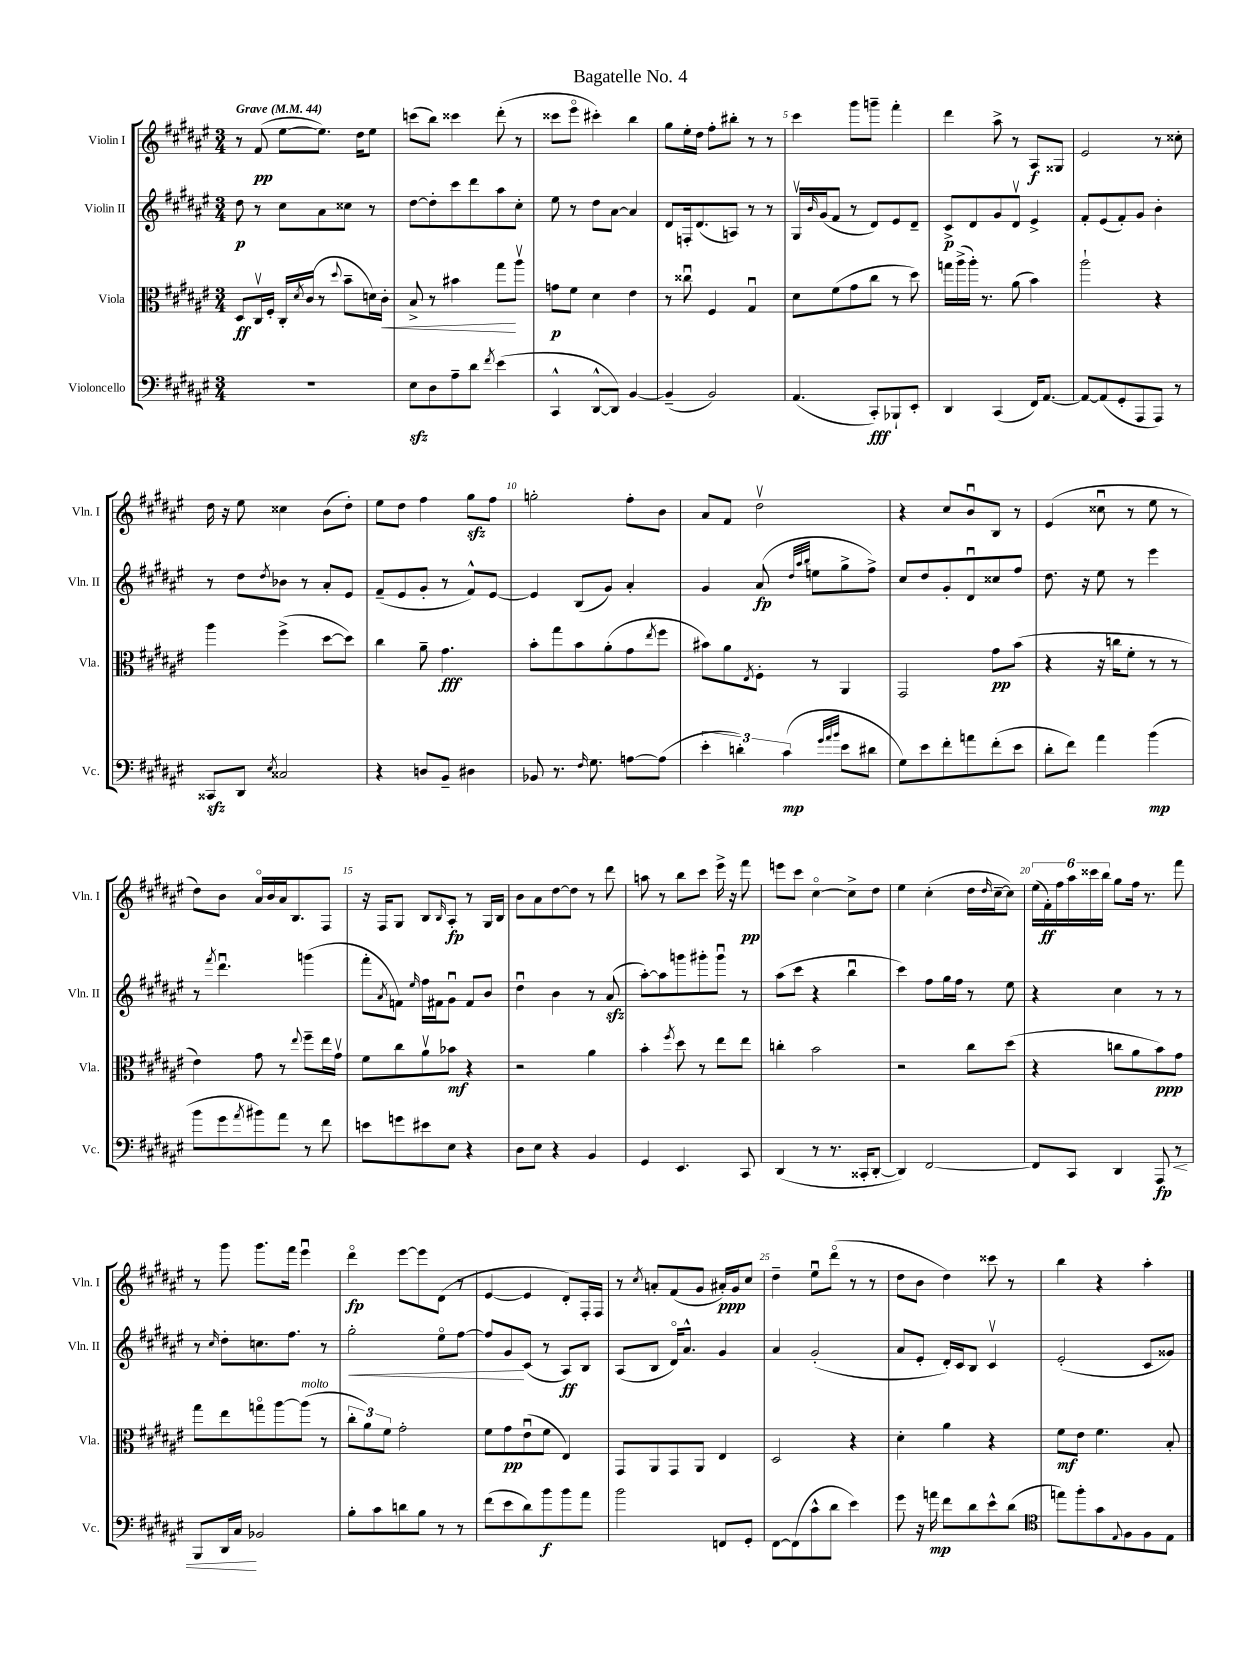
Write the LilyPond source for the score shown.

\header { title = "Bagatelle No. 4" }
<<
\new StaffGroup <<
\new Staff = "s0" \with { instrumentName = "Violin I" shortInstrumentName = "Vln. I" } {
    \clef treble \key fis \major \numericTimeSignature \time 3/4 \tempo "Grave" 4 = 44
    r8 fis'8\pp( eis''8~ eis''8.) dis''16 eis''8 |
    c'''8( b''8) cisis'''4 dis'''8-.( r8 |
    cisis'''8 eis'''8\flageolet cis'''4-.) b''4 |
    gis''8 eis''16-. dis''16 fis''8-. bis''8-. r8 r8 |
    cis'''4 gis'''8 g'''8-- fis'''4-. |
    dis'''4 ais''8-> r8 ais8\f gisis8 |
    eis'2 r8 cisis''8-. |
    dis''16 r16 eis''8 cisis''4 b'8( dis''8-.) |
    eis''8 dis''8 fis''4 gis''8\sfz fis''8 |
    g''2-. fis''8-. b'8 |
    ais'8 fis'8 dis''2\upbow |
    r4 cis''8 b'8\downbow b8 r8 |
    eis'4( cisis''8\downbow r8 eis''8 r8 |
    dis''8) b'8 ais'16\flageolet b'16 ais'16 b8. fis8 |
    r16 fis16 gis8 b8 \grace { b16 } ais8-.\fp r8 gis16 b16 |
    b'8 ais'8 dis''8~ dis''8 r8 dis'''8 |
    a''8 r8 b''8 cis'''8 eis'''16-> r16 fis'''8\pp |
    e'''8 cis'''8 cis''4~\flageolet cis''8-> dis''8 |
    eis''4 cis''4-.( dis''16 \grace { dis''16 } cis''16~-- cis''8) |
    \tuplet 6/4 { eis''16( fis'16-.\ff) fis''16 ais''16 cisis'''16 b''16 } gis''8 fis''16 r8. fis'''8 |
    r8 gis'''8 gis'''8. fis'''16 eis'''4\downbow |
    dis'''4\flageolet\fp eis'''8~ eis'''8 dis'8( r8 |
    eis'4~ eis'4 dis'8-.) fis16-. fis16 |
    r8 \acciaccatura { cis''8 } a'8-. fis'8( gis'8 ais'16-.\ppp) gis'16 cis''8 |
    dis''4-- eis''8\downbow dis'''8\flageolet( r8 r8 |
    dis''8 b'8 dis''4) cisis'''8 r8 |
    b''4 r4 ais''4-. \bar "|." |
}
\new Staff = "s1" \with { instrumentName = "Violin II" shortInstrumentName = "Vln. II" } {
    \clef treble \key fis \major \numericTimeSignature \time 3/4
    dis''8\p r8 cis''8 ais'8 cisis''8 r8 |
    dis''8~ dis''8-. cis'''8 dis'''8 ais''8 cis''8-. |
    eis''8 r8 dis''8 ais'8~ ais'4 |
    dis'8 f16-. dis'8.( a8) r8 r8 |
    gis16\upbow \grace { b'16 } gis'16( fis'8 r8 dis'8) eis'8 dis'8-- |
    cis'8->\p dis'8 gis'8 dis'8\upbow eis'4-> |
    fis'8-. eis'8( fis'8-.) gis'8 b'4-. |
    r8 dis''8 \acciaccatura { dis''8 } bes'8 r8 ais'8-. eis'8 |
    fis'8--( eis'8 gis'8-. r8 fis'8-^) eis'8~ |
    eis'4 b8( gis'8) ais'4-. |
    gis'4 ais'8\fp( \grace { dis''32 ais''32 b''32 } e''8 gis''8-> fis''8->) |
    cis''8 dis''8 gis'8-. dis'8\downbow cisis''8 fis''8 |
    dis''8. r16 eis''8 r8 eis'''4 |
    r8 \acciaccatura { fis'''8 } dis'''4.\downbow g'''4( |
    fis'''8-. \acciaccatura { ais'8 } f'8) \grace { eis''16 } fis''16 fis'16 gis'8\downbow fis'8 b'8 |
    dis''4\downbow b'4 r8 ais'8\sfz( |
    ais''8~-.) ais''8 g'''8 gis'''8-. gis'''8\downbow r8 |
    ais''8( cis'''8 r4 b''4\downbow |
    cis'''4) fis''8 gis''16 fis''16 r8 eis''8 |
    r4 cis''4 r8 r8 |
    r8 \grace { cis''16 } dis''8-. c''8. fis''8. r8 |
    gis''2-.\< eis''8\flageolet fis''8~ |
    fis''8 gis'8\! cis'8( r8 ais8\ff) b8 |
    ais8( b8 dis'16\flageolet) ais'8.-^ gis'4 |
    ais'4 gis'2-.( |
    ais'8 eis'8-. dis'16-.) cis'16 b8 cis'4\upbow |
    eis'2-.( cis'8 gisis'8) \bar "|." |
}
\new Staff = "s2" \with { instrumentName = "Viola" shortInstrumentName = "Vla." } {
    \clef alto \key fis \major \numericTimeSignature \time 3/4
    dis8\ff cis16\upbow fis16-. cis16-. \acciaccatura { dis'8 } cis'16( r8 \appoggiatura { dis''8 } b'8-- d'16) cis'16-.\< |
    b8-> r8 bis'4 gis''8\! ais''8\upbow |
    g'8\p fis'8 dis'4 eis'4 |
    r8 cisis''8\downbow fis4 gis4\downbow |
    dis'8 fis'8( gis'8 cis''8 r8 dis''8) |
    g''16 ais''16->( ais''16-.) r8. ais'8( b'4) |
    ais''2-! r4 |
    ais''4 fis''4->( dis''8~ dis''8) |
    cis''4 ais'8-- gis'4.\fff |
    b'8-. gis''8 b'8 ais'8-.( gis'8 \acciaccatura { eis''8 } fis''8 |
    bis'8) ais'8 \acciaccatura { eis8 } fis8-. r8 ais,4 |
    gis,2 gis'8\pp b'8( |
    r4 r16 c''16 fis'8-. r8 r8 |
    eis'4) gis'8 r8 \appoggiatura { eis''8 } fis''8-- eis''16 gis'16\upbow |
    fis'8 cis''8 ais'8\upbow bes'8\mf r4 |
    r2 ais'4 |
    b'4-. \acciaccatura { fis''8 } dis''8 r8 eis''8 eis''8 |
    c''4-. b'2 |
    r2 cis''8 dis''8( |
    r4 c''8 ais'8 b'8\ppp) gis'8 |
    gis''8 eis''8 g''8\flageolet ais''8~ ais''8^\markup { \italic "molto" }( r8 |
    \tuplet 3/2 { cis''8-. ais'8) fis'8 } gis'2-. |
    fis'8 gis'8\pp eis'8\downbow( fis'8 eis4) |
    gis,8 ais,8 gis,8 ais,8 eis4 |
    dis2 r4 |
    dis'4-. ais'4 r4 |
    fis'8\mf eis'8 fis'4. b8-. \bar "|." |
}
\new Staff = "s3" \with { instrumentName = "Violoncello" shortInstrumentName = "Vc." } {
    \clef bass \key fis \major \numericTimeSignature \time 3/4
    R2. |
    eis8\sfz dis8 ais8-- dis'8 \acciaccatura { fis'8 } eis'4( |
    cis,4-^ dis,8~-^ dis,8) b,4~ |
    b,4--( b,2) |
    ais,4.( cis,8-.\fff) bes,,8-! eis,8-. |
    dis,4 cis,4( fis,16) ais,8.~ |
    ais,8~ ais,8( gis,8-. ais,,8 ais,,8) r8 |
    cisis,8\sfz dis,8 \acciaccatura { eis8 } cisis2 |
    r4 d8 b,8-- dis4 |
    bes,8 r8. \grace { fis16 } gis8. a8~ a8( |
    \tuplet 3/2 { eis'4-. d'4-.) cis'4\mp( } \grace { gis'32 ais'32 b'32 } eis'8 dis'8 |
    gis8) eis'8 fis'8-. a'8 fis'8-.( eis'8 |
    dis'8-. fis'8) ais'4 b'4\mp( |
    b'8 gis'8 \acciaccatura { ais'8 } bis'8) ais'8 r8 fis'8 |
    e'8 g'8 eis'8 eis8 r4 |
    dis8 eis8 r4 b,4 |
    gis,4 eis,4. cis,8 |
    dis,4( r8 r8. cisis,16-. dis,8~-. |
    dis,4) fis,2~ |
    fis,8 cis,8 dis,4 ais,,8\fp\< r8 |
    b,,8 dis,16 cis16\! bes,2 |
    b8-. cis'8 d'8 b8 r8 r8 |
    fis'8( eis'8 dis'8) b'8\f b'8 ais'8 |
    b'2 f,8 gis,8-. |
    fis,8~ fis,8( cis'8-^ dis'8 eis'4) |
    gis'8 r16 a'16\mp fis'8 dis'8 eis'8-^ dis'8( |
    \clef tenor e''8) fis''8-. gis'8 \appoggiatura { eis8 } fis8 fis8 eis8 \bar "|." |
}
>>
>>
\layout { \context { \Score \override BarNumber.break-visibility = ##(#f #t #t) barNumberVisibility = #(every-nth-bar-number-visible 5) } }
